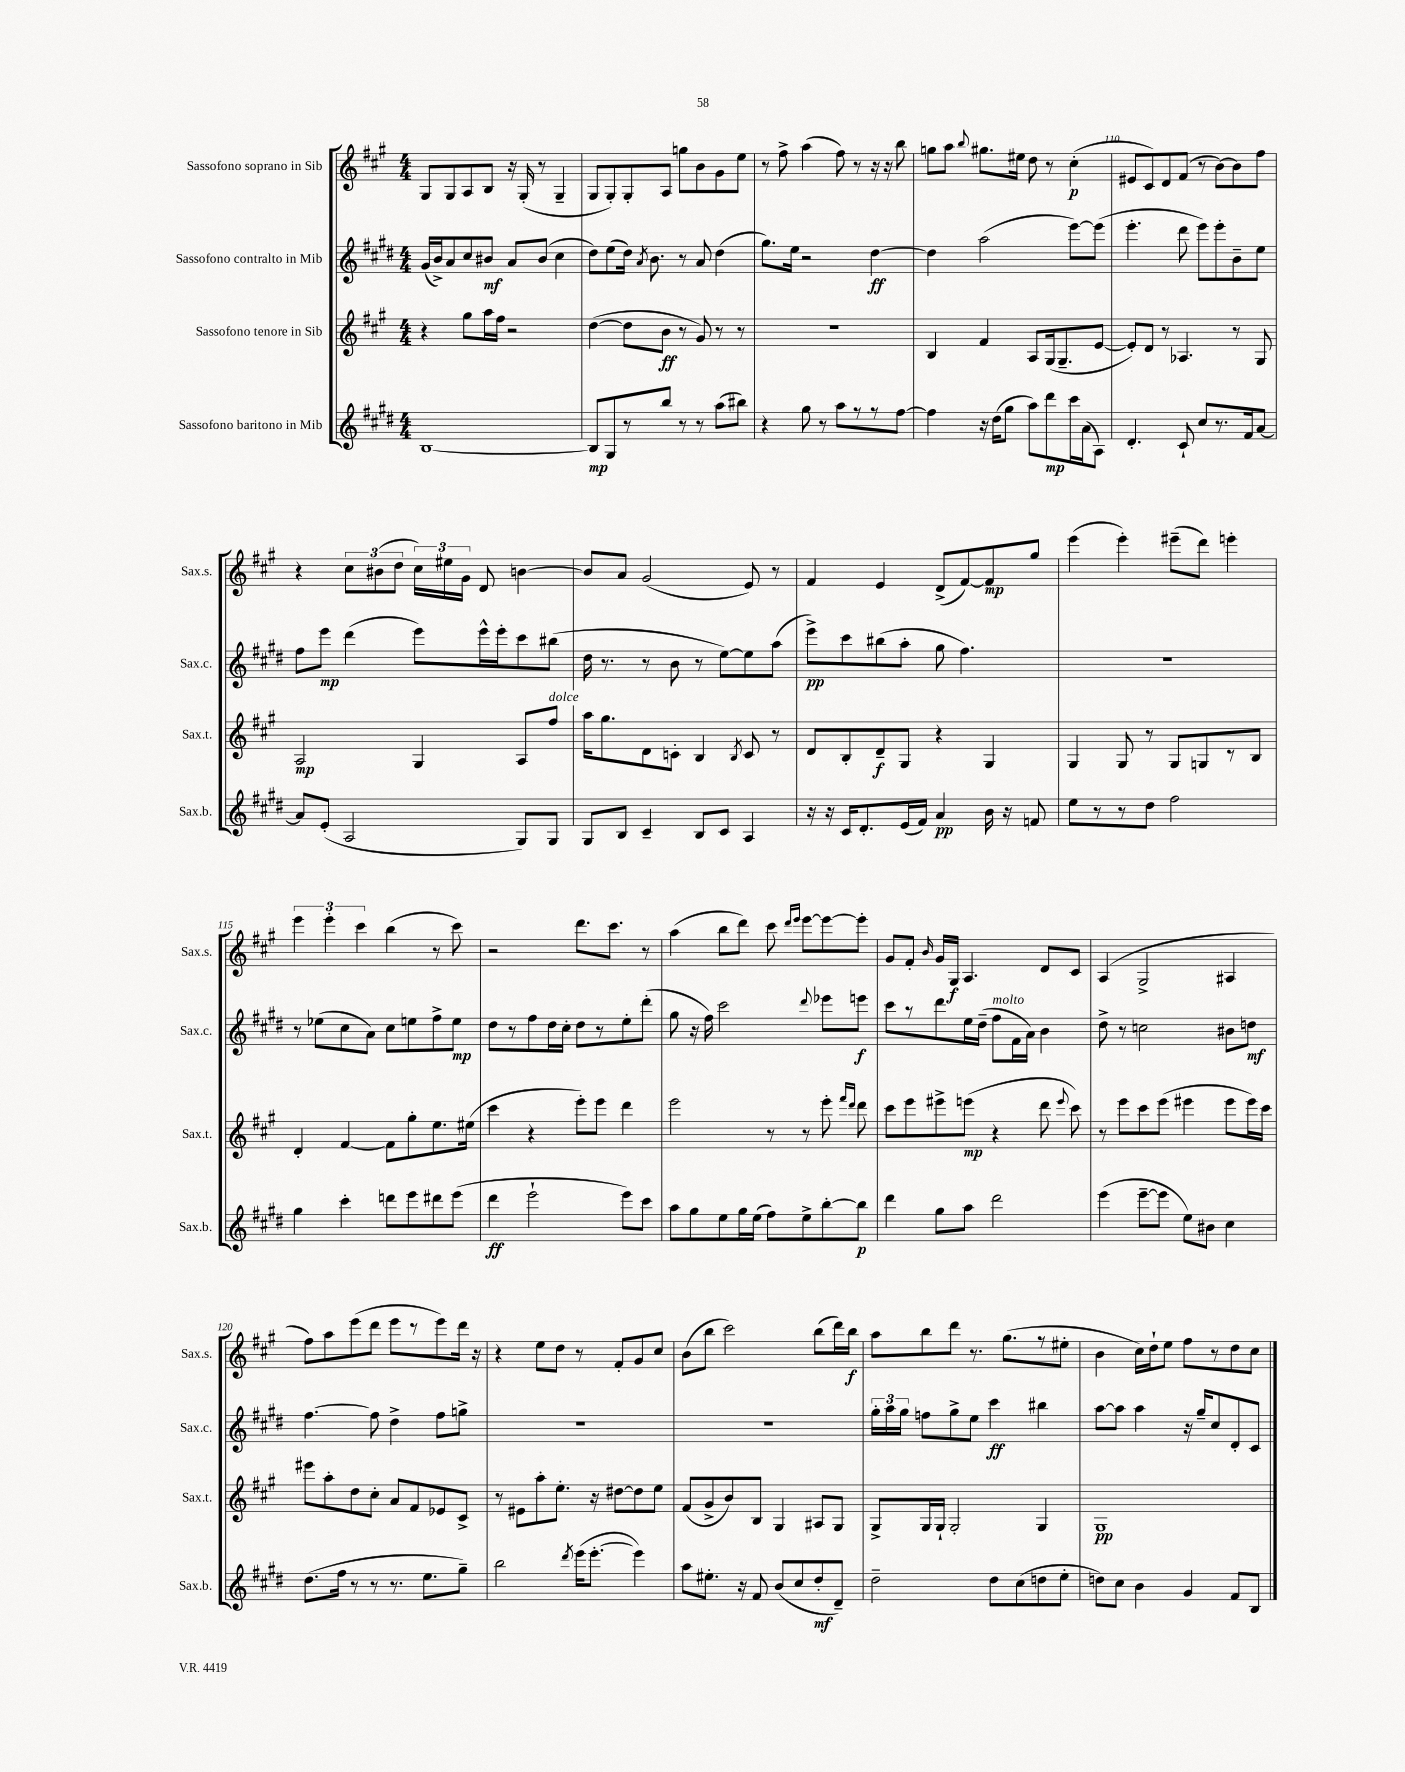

**kern	**kern	**kern	**kern
*staff4	*staff3	*staff2	*staff1
*clefG2	*clefG2	*clefG2	*clefG2
*k[f#c#g#d#]	*k[f#c#g#]	*k[f#c#g#d#]	*k[f#c#g#]
*M4/4	*M4/4	*M4/4	*M4/4
[1B	4r	(16g#	8G#
.	.	16b^)	.
.	.	8a	8G#
.	8gg#	8cc#	8A
.	16aa	8b#	8B
.	16ff#	.	.
.	2r	8a	16r
.	.	.	(16G#'
.	.	(8b#	8r
.	.	4cc#	4G#~
=	=	=	=
8B]	([4dd	8dd#)	8G#
8G#	.	(8ee	8G#')
8r	8dd]	16dd#)	8G#'
.	.	8qa	.
.	.	8.b	.
8bb	8b	.	8A
8r	8r	8r	8gg
8r	8g#)	8a	8b
(8aa	8r	(4dd#	8g#
8bb#)	8r	.	8ee
=	=	=	=
4r	1r	8.gg#)	8r
.	.	.	8ff#^
.	.	16ee	.
8gg#	.	2r	(4aa
8r	.	.	.
8aa	.	.	8ff#)
8r	.	.	8r
8r	.	[4dd#	16r
.	.	.	16r
[8ff#	.	.	8bb
=	=	=	=
4ff#]	4B	4dd#]	8gg
.	.	.	8aa
.	.	.	8qqbb
16r	4f#	(2aa	8.gg#
(16dd#	.	.	.
8gg#	.	.	.
.	.	.	16ee#
8aa)	8A	.	8dd
8ddd#	(16G#	.	8r
.	8.G#~	.	.
16ccc#	.	[8eee)	(4cc#'
(16a	.	.	.
8A)	[8e	(8eee]	.
=	=	=	=
4.d#'	8e'])	4.eee'	8e#
.	8d	.	8c#)
.	8r	.	8d
8c#`	4.A-	8ddd#	(8f#
8cc#	.	8eee)	8r
8.r	.	8eee'	[8b)
.	8r	8b~	8b]
16f#	.	.	.
[8a	8G#	8ee	8ff#
=	=	=	=
8a]	2A	8ff#	4r
(8e'	.	8eee	.
2A	.	(4ddd#	12cc#
.	.	.	(12b#
.	.	.	12dd
.	4G#	8eee)	24cc#)
.	.	.	24ee#
.	.	.	24g#
.	.	16eee^^	8d
.	.	16eee'	.
8G#)	8A	8ccc#	[4b
8G#	8ff#	(8bb#	.
=	=	=	=
8G#	16aa	16dd#	8b]
.	8.gg#	8.r	.
8B	.	.	8a
4c#~	8d	8r	(2g#
.	8c'	8b	.
8B	4B	8r	.
8c#	.	[8ee)	.
.	8qB	.	.
4A	8c	8ee]	8e)
.	8r	(8aa	8r
=	=	=	=
16r	8d	8eee^)	4f#
16r	.	.	.
16c#	8B'	8ccc#	.
8.d#'	.	.	.
.	8d~	(8bb#	4e
(16e	8G#	8aa'	.
16f#)	.	.	.
4a	4r	8gg#	(8d^
.	.	4.ff#)	[8f#)
16b	4G#	.	8f#]
16r	.	.	.
8f	.	.	8gg#
=	=	=	=
8ee	4G#	1r	(4eee
8r	.	.	.
8r	8G#	.	4eee')
8dd#	8r	.	.
2ff#	8G#	.	(8eee#~
.	8G	.	8ddd)
.	8r	.	4eee'
.	8B	.	.
=	=	=	=
4gg#	4d'	8r	6eee
.	.	(8ee-	.
.	.	.	6eee'
4ccc#'	[4f#	8cc#	.
.	.	.	6ccc#
.	.	8a)	.
8ddd	8f#]	8cc#	(4bb
8eee	8gg#'	8ee	.
8ddd#	8.ee	8ff#^	8r
(8eee	.	8ee	8ccc#)
.	(16ee#	.	.
=	=	=	=
4ddd#	4ccc#	8dd#	2r
.	.	8r	.
2eee`	4r	8ff#	.
.	.	16dd#	.
.	.	16cc#'	.
.	8eee')	8dd#	8.ddd
.	8eee	8r	.
.	.	.	8.ccc#
8eee)	4ddd	8ee'	.
8ccc#	.	(8ddd#'	8r
=	=	=	=
8aa	2eee	8gg#	(4aa
8gg#	.	16r	.
.	.	16ff#)	.
8ee	.	2ccc#	8bb
16gg#	.	.	8ddd)
(16ee	.	.	.
8ff#)	8r	.	8ccc#
.	.	.	16qqddd
.	.	.	16qqeee
8ee^	8r	.	[8eee
.	.	8qqddd#	.
[8bb'	8eee'	8eee-	8eee_
.	16qqfff#	.	.
.	16qqddd	.	.
8bb]	8ddd	8eee	8eee']
=	=	=	=
4ddd#	8ccc#	8ccc#	8g#
.	8eee	8r	8f#'
.	.	.	16qqb
8gg#	8eee#^	8ddd#	16g#
.	.	.	16G#
8aa	(8eee	16ee	4.A
.	.	(16dd#~	.
2ddd#	4r	8ff#	.
.	.	16f#	.
.	.	16a)	.
.	8ddd	4b	8d
.	8qqeee	.	.
.	8ccc#)	.	8c#
=	=	=	=
(4eee	8r	8dd#^	(4A
.	8eee	8r	.
[8eee~	8ccc#	2cc	2G#^
8eee]	(8eee	.	.
8ee)	4eee#	.	.
8b#	.	.	.
4cc#	8eee#	8b#	4A#
.	16eee#)	8dd	.
.	16ccc#	.	.
=	=	=	=
(8.dd#	8eee#	[4.ff#	8ff#)
.	8aa'	.	8aa
16ff#	.	.	.
8r	8dd	.	(8eee
8r	8cc#'	8ff#]	8ddd
8.r	8a	4dd#^	8eee
.	8f#	.	8r
8.ee	.	.	.
.	8e-	8ff#	8eee)
8gg#~)	8c#^	8gg^	16ddd
.	.	.	16r
=	=	=	=
2bb	8r	1r	4r
.	8e#	.	.
.	8aa'	.	8ee
.	8.ee'	.	8dd
8qddd#	.	.	.
(16eee	.	.	8r
[8.eee'	16r	.	.
.	[8dd#	.	8f#'
4eee])	8dd#]	.	8g#
.	8ee	.	8cc#
=	=	=	=
8aa	(8f#	1r	(8b
8.ee#'	8g#^	.	8bb
.	8b)	.	2ccc#)
16r	.	.	.
8f#	8B	.	.
(8b	4G#	.	.
8cc#	.	.	.
8dd#'	8A#	.	(8bb
8d#~)	8G#	.	16ddd)
.	.	.	16bb
=	=	=	=
2dd#~	8G#^	24gg#'	8aa
.	.	24aa	.
.	.	24gg#	.
.	16G#	8ff	8bb
.	16G#`	.	.
.	2G#'	8gg#^	8ddd
.	.	8ee	8.r
8dd#	.	4ccc#	.
.	.	.	(8.gg#
(8cc#	.	.	.
8dd	4G#	4bb#	8r
8ee'	.	.	8ee#'
=	=	=	=
8dd)	1G#	[8aa	4b
8cc#	.	8aa]	.
4b	.	4aa	16cc#)
.	.	.	16dd`
.	.	.	8ee
4g#	.	16r	8ff#
.	.	16gg#~	.
.	.	8cc#	8r
8f#	.	8d#'	8dd
8B	.	8c#	8cc#
==	==	==	==
*-	*-	*-	*-
